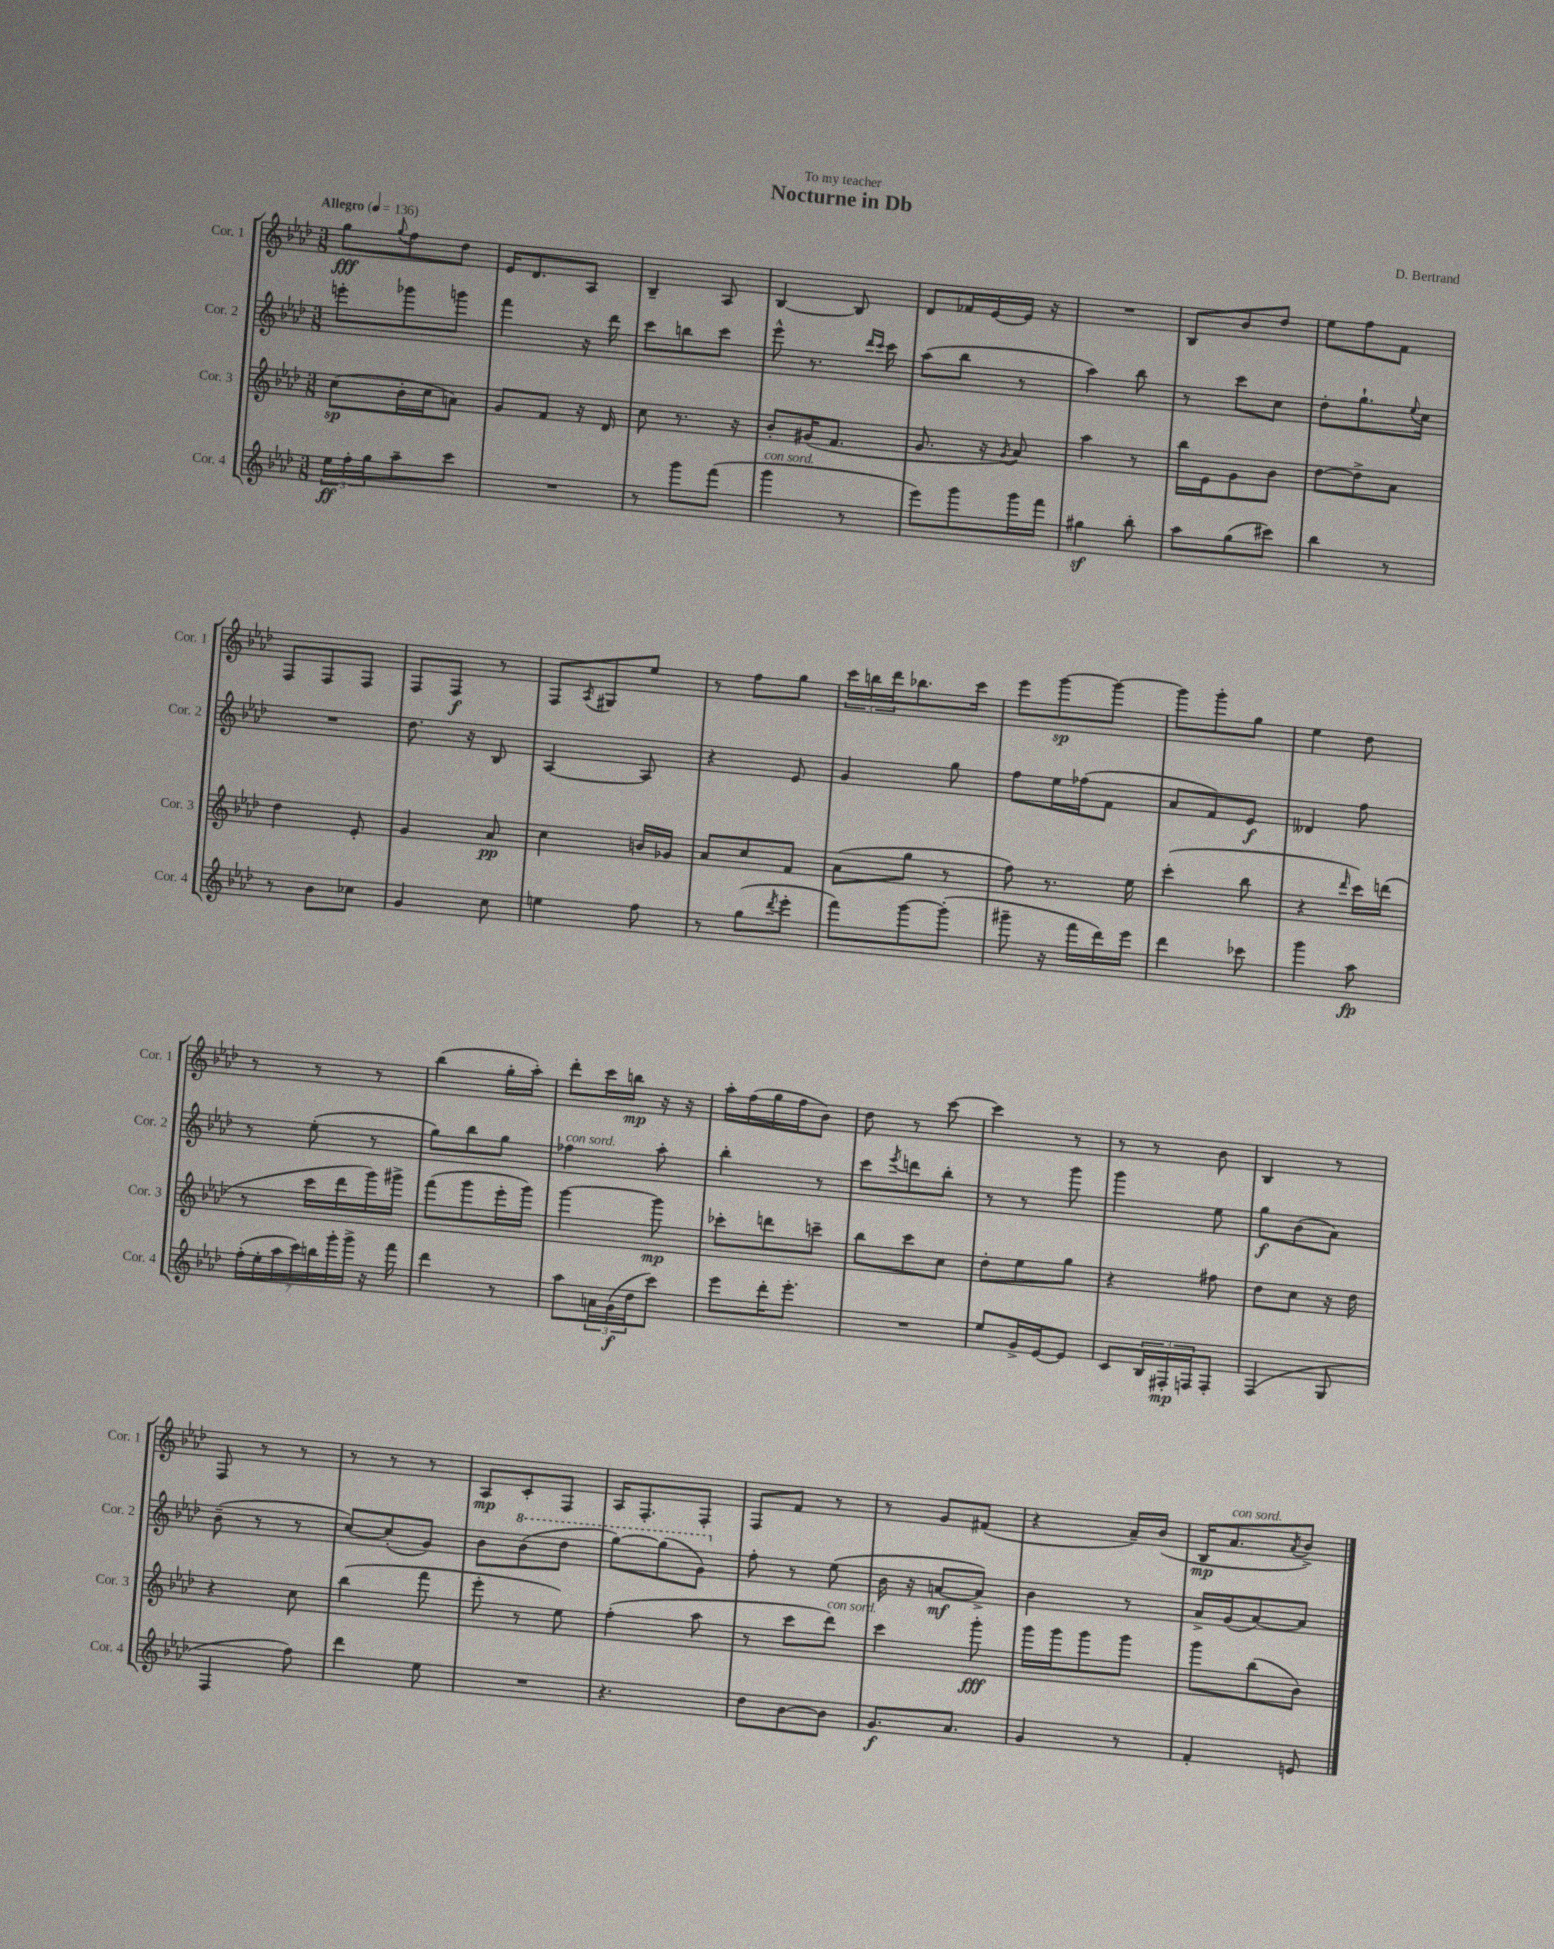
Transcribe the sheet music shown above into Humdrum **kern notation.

**kern	**kern	**kern	**kern
*staff4	*staff3	*staff2	*staff1
*clefG2	*clefG2	*clefG2	*clefG2
*k[b-e-a-d-]	*k[b-e-a-d-]	*k[b-e-a-d-]	*k[b-e-a-d-]
*M3/8	*M3/8	*M3/8	*M3/8
*MM136	*MM136	*MM136	*MM136
24ee-\LL	(8cc\L	8eee'\L	8gg\L
24ff'\	.	.	.
24gg\J	.	.	.
.	.	.	8qqgg/
8aa-~\	16b-'\L	8ggg-\	8ff\
.	16cc\J	.	.
8ccc\J	8a\J)	8ggg\J	8dd-\J
=	=	=	=
4.r	8g/L	4fff\	16e-/LK
.	.	.	8.d-/
.	8f/J	.	.
.	16r	16r	8A-/J
.	16d-/	16ddd-\	.
=	=	=	=
8r	8cc\	8ccc\L	4B-~/
8ggg\L	8.r	8bb\	.
(8fff\J	.	8ccc\J	8A-/
.	16r	.	.
=	=	=	=
4ggg\	8b-'/L	8eee-^^\	[4B-/
.	(16g#/K	8.r	.
.	8.f/J	.	.
8r	.	.	8B-/]
.	.	16qqddd-/LL	.
.	.	16qqccc/JJ	.
.	.	16ccc\	.
=	=	=	=
8eee-\L)	8.g/	(8aa-\L	8d-/L
8ggg\	.	8bb-\J	16f-/L
.	16r	.	[16e-/
.	8qg/	.	.
16ggg\L	8a-/)	8r	16e-/]JJ
16fff\JJ	.	.	16r
=	=	=	=
4gg#\	4aa-\	4aa-\)	4.r
8bb-'\	8r	8bb-\	.
=	=	=	=
8aa-\L	16bb-\LL	8r	8B-/L
.	16e-\J	.	.
(8gg\	8g\	8ccc\L	8b-/
8ccc#\J)	8b-\J	8cc\J	8dd-/J
=	=	=	=
4bb-\	[8dd-\L	8dd-'\L	8ee-\L
.	8dd-^\]	8.gg`\	8ff\
8r	8a-\J	.	8f\J
.	.	8qqee-/	.
.	.	16cc\Jk	.
=	=	=	=
8r	4dd-\	4.r	8F/L
8b-\L	.	.	8F/
8cc-\J	8e-'/	.	8F/J
=	=	=	=
4g/	4g/	8.dd-\	8F/L
.	.	.	8F/J
.	.	16r	.
8cc\	8a-/	8B-/	8r
=	=	=	=
4ee\	4cc\	[4A-/	8F/L
.	.	.	8qA-/
.	.	.	8G#/
8ff\	16b/LL	8A-/]	8ee-/J
.	16g-/JJ	.	.
=	=	=	=
8r	8a-/L	4r	8r
(8gg\L	8cc/	.	8ff\L
8qddd-/	.	.	.
8eee-'\J	8f/J	8e-/	8gg\J
=	=	=	=
8fff\L)	(8a-\L	4g/	24ccc\LL
.	.	.	24bb\
.	.	.	24ddd-\J
[8ggg\	8gg\J	.	8.bb-\
(8ggg'\]J	8r	8gg\	.
.	.	.	16ccc\Jk
=	=	=	=
8ggg#~\	8ff\)	8ff\L	8eee-\L
16r	8.r	16ee-\L	[8ggg\
16fff\LL	.	(16ff-\J	.
16ddd-\)	.	8f\J	8ggg\_J
16eee-\JJ	16ee-\	.	.
=	=	=	=
4ddd-\	(4ccc'\	8a-/L	8ggg\]L
.	.	8f/)	8ggg'\
8ccc-\	8bb-\	8e-/J	8gg\J
=	=	=	=
4ggg\	4r	4d--/	4ee-\
.	16qqddd-/	.	.
8aa-\	16ccc\LL)	8ff\	8dd-\
.	(16ddd\JJ	.	.
=	=	=	=
(28ff'\LL	8r	8r	8r
28ee-'\	.	.	.
28aa-\	.	.	.
28ccc\)	.	.	.
.	16ccc\LL	(8ee-'\	8r
28bb\	.	.	.
28ggg'\	.	.	.
.	16ddd-\	.	.
28ggg^\JJ	.	.	.
16r	16ggg\)	8r	8r
16fff\	16ggg#^\JJ	.	.
=	=	=	=
4ddd-\	(8fff\L	8gg\L)	(4bb-\
.	8ggg\	8bb-\	.
8r	16eee-'\L	8gg\J	16gg'\LL
.	16ggg\JJ)	.	16aa-'\JJ)
=	=	=	=
8aa-\L	[4ggg\	4ff-\	8ddd-'\L
24a\L	.	.	16ccc\L
(24g\	.	.	.
.	.	.	16bb\JJ
24dd-\J	.	.	.
8ccc\J)	8ggg\]	8aa-'\	16r
.	.	.	16r
=	=	=	=
8eee-\L	8ccc-'\L	4bb-'\	16aa-'\LL
.	.	.	(16ff\
16ddd-'\K	8ddd\	.	16gg\
8.eee-'\J	.	.	16ff\J
.	8ccc~\J	8r	8b-\J)
=	=	=	=
4.r	8bb-\L	8ccc\L	8dd-\
.	.	8qeee-/	.
.	8ccc\	8ddd\	8r
.	8cc\J	8bb-'\J	[8ccc\
=	=	=	=
8ee-/L	8dd-'\L	8r	4ccc\]
16g^/L	8ee-\	8r	.
[16e-/J	.	.	.
8e-/]J	8gg\J	8ggg\	8r
=	=	=	=
8c/L	4r	4ggg\	8r
24B-/L	.	.	8r
24F#'/	.	.	.
24F/J	.	.	.
8F'/J	8ff#\	8ee-\	8b-\
=	=	=	=
(4F/	8dd-\L	8gg\L	4B-/
.	8cc\J	(8b-\	.
8G/	16r	8a-\J)	8r
.	16dd-\	.	.
=	=	=	=
4F/	4r	(8b-~\	8F/
.	.	8r	8r
8ff\)	8cc\	8r	8r
=	=	=	=
4ddd-\	(4bb-\	[8cc/L)	8r
.	.	(8cc'/]	8r
8ee-\	8fff\	8g/J)	8r
=	=	=	=
4.r	8eee-'\	8b-\L	8A-/L
.	8r	(8bb-\	8c'/
.	8ee-\)	8ddd-\J	8F/J
=	=	=	=
4.r	(4ff'\	[8ggg\L)	16A-/LK
.	.	.	8.F'/
.	.	(8ggg\]	.
.	8aa-\	8gg\J)	8F'/J
=	=	=	=
8dd-\L	8r	8ff'\	8F/L
[8b-\	8ccc\L	8r	8f/J
8b-\]J	8ddd-\J)	(8ee-\	8r
=	=	=	=
8.g/L	4ccc\	16b-\	8r
.	.	16r	.
.	.	[8a/L	8g/L
8.a-/J	.	.	.
.	8ggg'\	8a^/]J)	(8f#/J
=	=	=	=
4g/	16ggg\LL	4b-\	4r
.	16ggg\J	.	.
.	8ggg\	.	.
8r	8ggg\J	8r	16a-~/LL)
.	.	.	(16b-/JJ
=	=	=	=
4f'/	8ggg\L	16a-^/LL	16B-/LK
.	.	(16g/J	8.a-/
.	(8bb-\	[8a-/)	.
.	.	.	8qa-/
8e/	8b-\J)	8a-/]J	8b-^/J)
==	==	==	==
*-	*-	*-	*-
